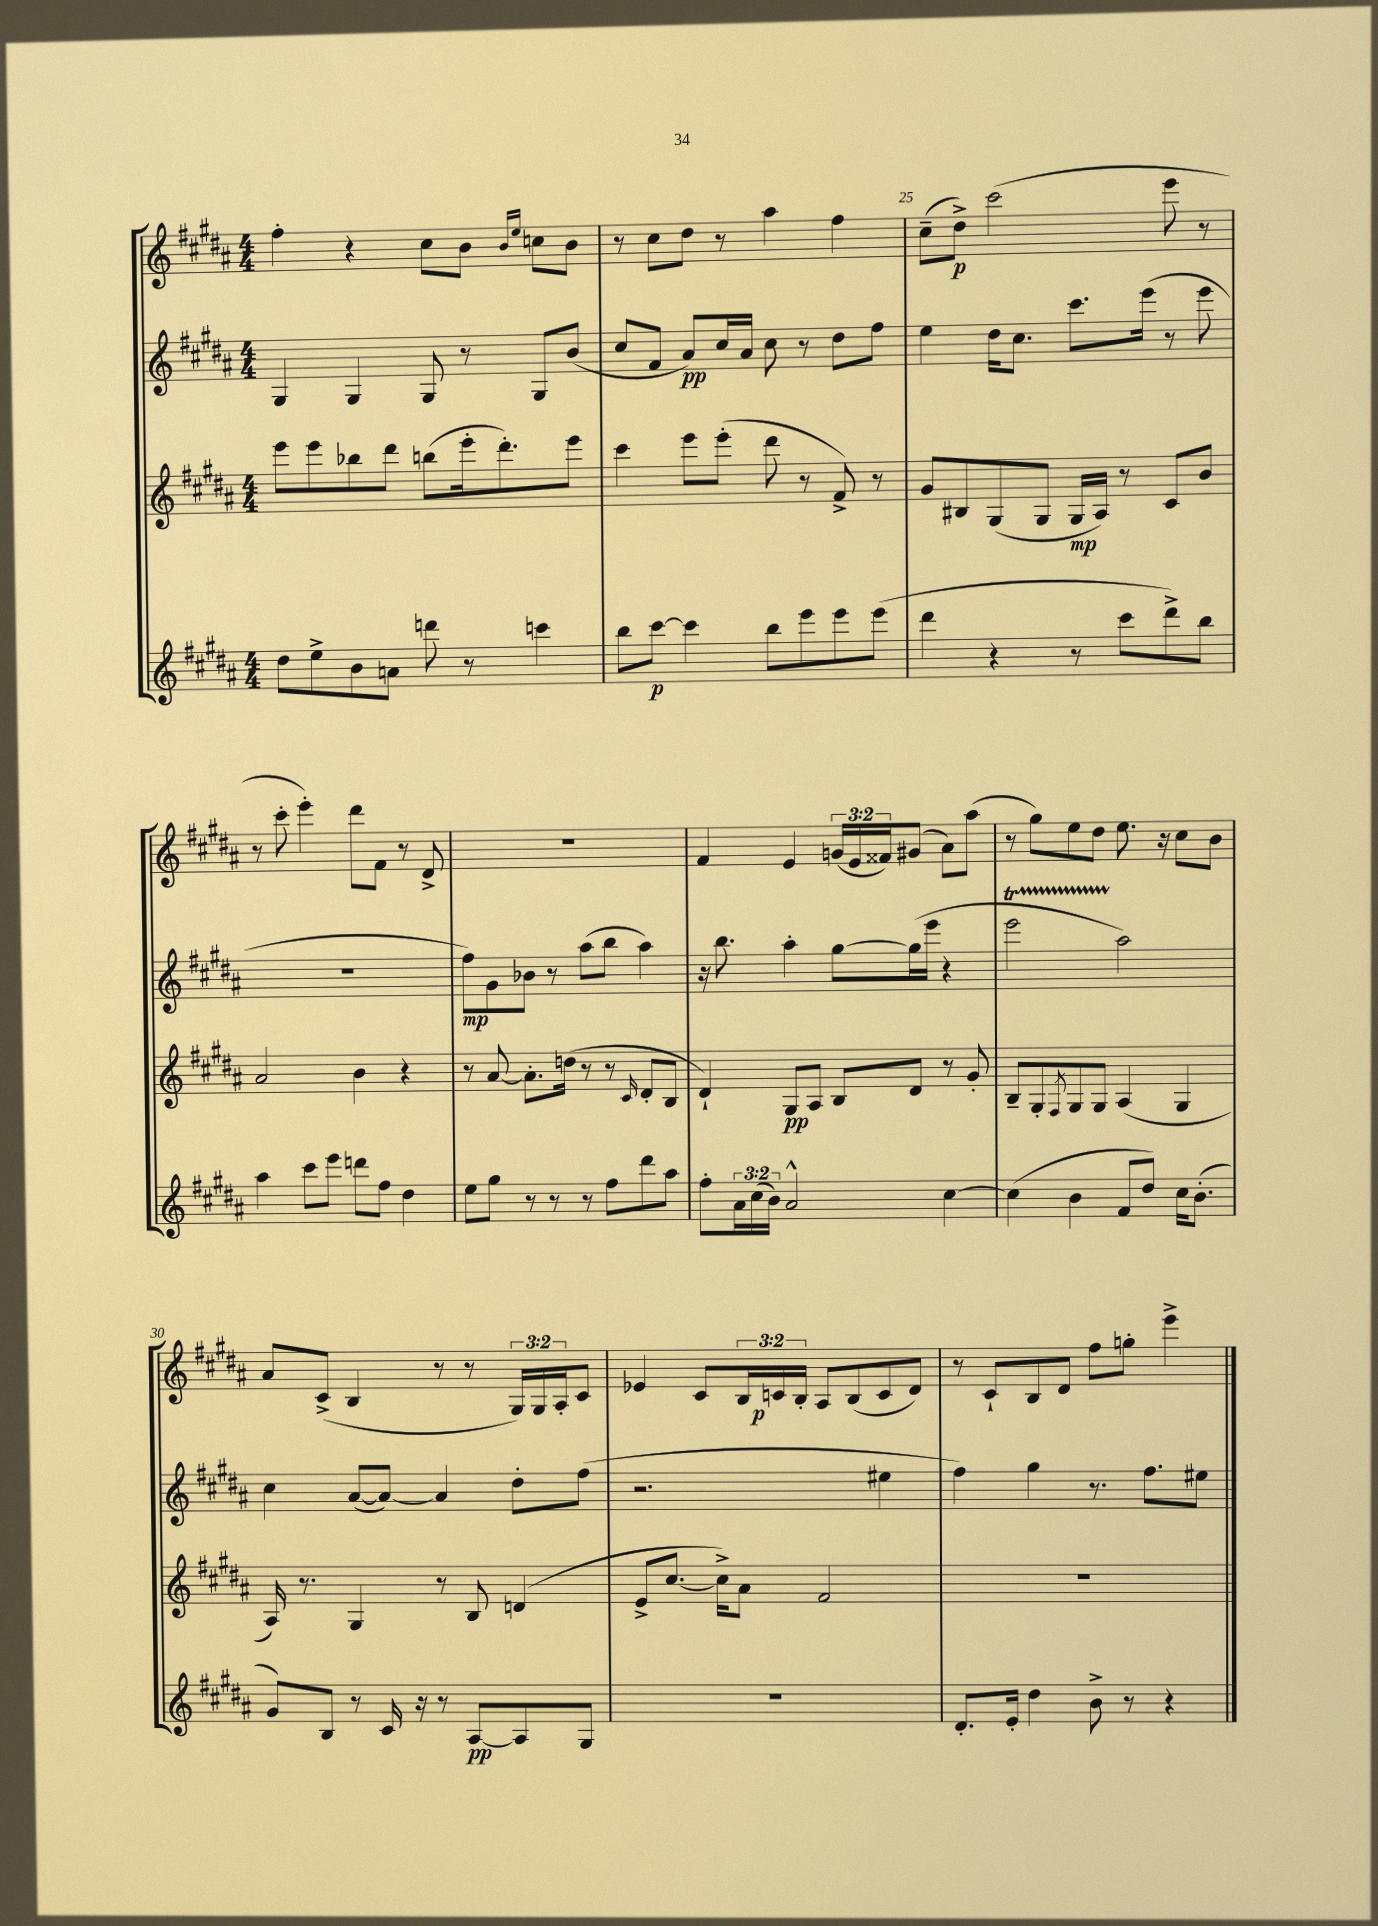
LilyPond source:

<<
\new StaffGroup <<
\new Staff = "s0" {
    \clef treble \key b \major \numericTimeSignature \time 4/4 \override Staff.TupletNumber.text = #tuplet-number::calc-fraction-text
    fis''4-. r4 cis''8 b'8 \grace { b'16 e''16 } c''8 b'8 |
    r8 cis''8 dis''8 r8 ais''4 fis''4 |
    cis''8--( dis''8->\p) cis'''2( e'''8 r8 |
    r8 cis'''8-. e'''4-.) dis'''8 fis'8 r8 dis'8-> |
    R1 |
    fis'4 e'4 \tuplet 3/2 { g'16( e'16 fisis'16) } gis'8( ais'8) ais''8( |
    r8 gis''8) e''8 dis''8 e''8. r16 cis''8 b'8 |
    ais'8 cis'8->( b4 r8 r8 \tuplet 3/2 { gis16) gis16 ais16-. } cis'8 |
    ees'4 cis'8 \tuplet 3/2 { b16 c'16\p b16-. } ais8 b8( c'8 dis'8) |
    r8 cis'8-! b8 dis'8 fis''8 g''8-. e'''4-> \bar "|." |
}
\new Staff = "s1" {
    \clef treble \key b \major \numericTimeSignature \time 4/4
    gis4 gis4 gis8 r8 gis8 b'8( |
    cis''8 fis'8 ais'8\pp) cis''16 ais'16 cis''8 r8 dis''8 fis''8 |
    e''4 dis''16 cis''8. cis'''8. e'''16( r8 e'''8 |
    r1 |
    fis''8\mp) gis'8 bes'8 r8 ais''8( b''8 ais''4) |
    r16 b''8. ais''4-. gis''8~ gis''16( e'''16 r4 |
    e'''2\startTrillSpan ais''2\stopTrillSpan) |
    cis''4 ais'8~( ais'8~) ais'4 dis''8-. fis''8( |
    r2. eis''4 |
    fis''4) gis''4 r8. fis''8. eis''8 \bar "|." |
}
\new Staff = "s2" {
    \clef treble \key b \major \numericTimeSignature \time 4/4
    e'''8 e'''8 bes''8 dis'''8 b''8( e'''16-. dis'''8.-.) e'''8 |
    cis'''4 e'''8 e'''8-.( dis'''8 r8 fis'8->) r8 |
    gis'8 bis8 gis8( gis8 gis16\mp ais16) r8 cis'8 b'8 |
    ais'2 b'4 r4 |
    r8 ais'8~ ais'8.-. d''16( r8 r8 \grace { cis'16 } dis'8-. b8 |
    dis'4-!) gis8\pp ais8 b8 dis'8 r8 gis'8-. |
    b8-- gis8-. \acciaccatura { fis8 } gis8 gis8 ais4( gis4 |
    ais16) r8. gis4 r8 b8 d'4( |
    e'8-> cis''8.~ cis''16->) ais'8 fis'2 |
    R1 \bar "|." |
}
\new Staff = "s3" {
    \clef treble \key b \major \numericTimeSignature \time 4/4 \override Staff.TupletNumber.text = #tuplet-number::calc-fraction-text
    dis''8 e''8-> b'8 a'8 d'''8 r8 c'''4 |
    b''8 cis'''8~\p cis'''4 b''8 e'''8 e'''8 e'''8( |
    dis'''4 r4 r8 cis'''8 dis'''8->) b''8 |
    ais''4 cis'''8 e'''8 d'''8 fis''8 dis''4 |
    e''8 gis''8 r8 r8 r8 fis''8 dis'''8 ais''8 |
    fis''8-. \tuplet 3/2 { ais'16 cis''16( b'16) } ais'2-^ cis''4~ |
    cis''4( b'4 fis'8 dis''8) cis''16 b'8.-.( |
    gis'8) b8 r8 cis'16 r16 r8 ais8~\pp ais8 gis8 |
    r1 |
    dis'8.-. e'16-. dis''4 b'8-> r8 r4 \bar "|." |
}
>>
>>
\layout { \context { \Score currentBarNumber = #23 \override BarNumber.break-visibility = ##(#f #t #t) barNumberVisibility = #(every-nth-bar-number-visible 5) } }
